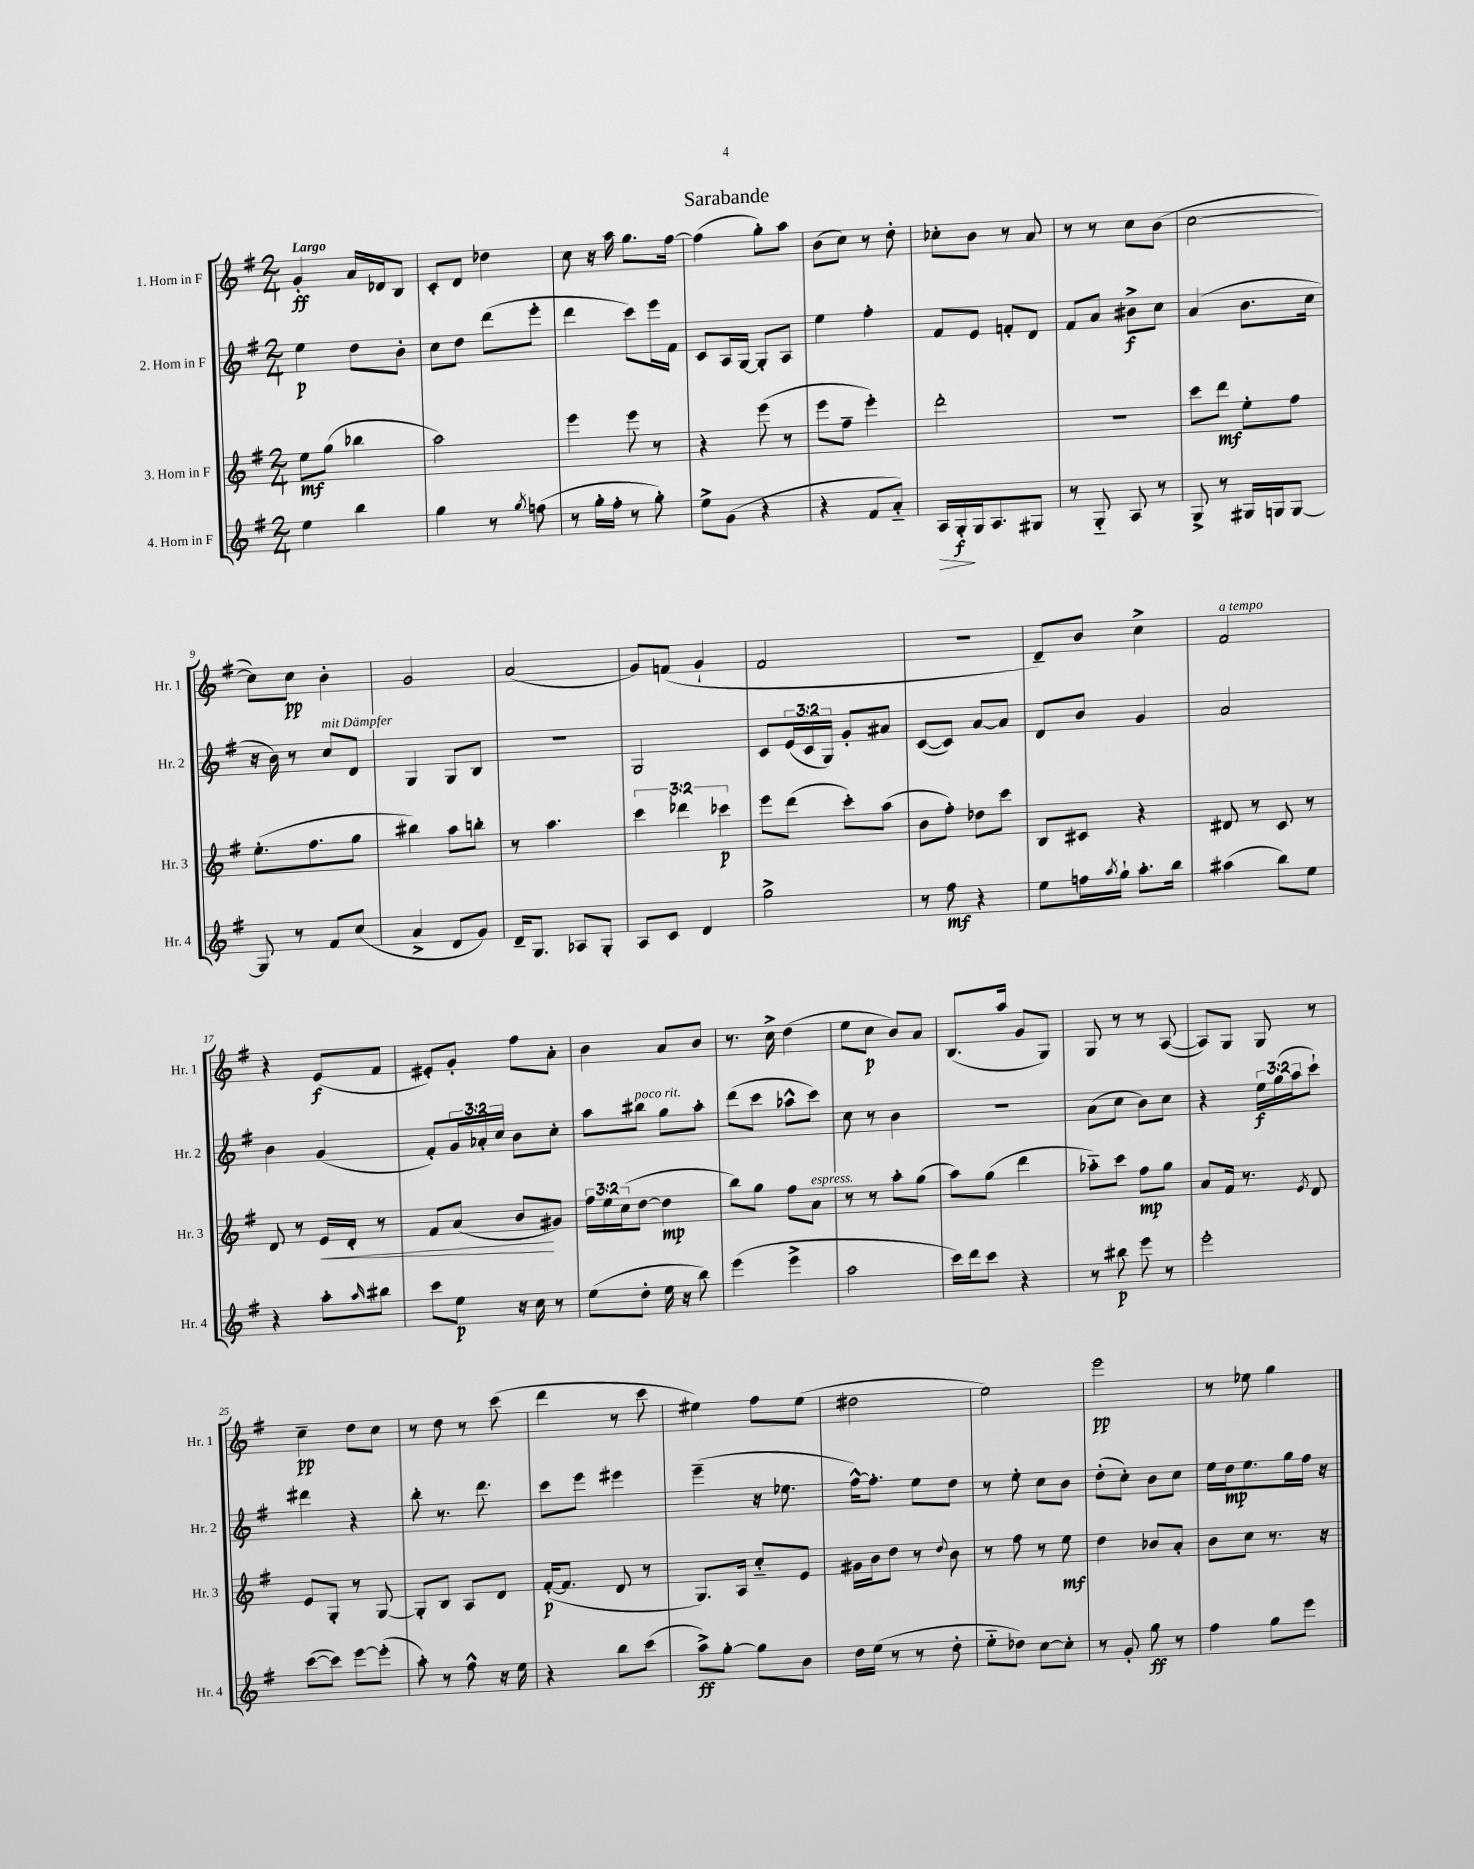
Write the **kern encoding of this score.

**kern	**dynam	**kern	**dynam	**kern	**dynam	**kern	**dynam
*part4	*part4	*part3	*part3	*part2	*part2	*part1	*part1
*staff4	*staff4	*staff3	*staff3	*staff2	*staff2	*staff1	*staff1
*I"4. Horn in F	*	*I"3. Horn in F	*	*I"2. Horn in F	*	*I"1. Horn in F	*
*I'Hr. 4	*	*I'Hr. 3	*	*I'Hr. 2	*	*I'Hr. 1	*
*clefG2	*	*clefG2	*	*clefG2	*	*clefG2	*
*k[f#]	*	*k[f#]	*	*k[f#]	*	*k[f#]	*
*M2/4	*	*M2/4	*	*M2/4	*	*M2/4	*
=1	=1	=1	=1	=1	=1	=1	=1
!	!	!	!	!	!	!LO:TX:a:B:t=Largo	!
4ee\	.	8ee\L	mf	4ee\	p	4g'/	ff
.	.	(8gg\J	.	.	.	.	.
4bb\	.	4bb-X\	.	8dd\L	.	16a/LL	.
.	.	.	.	.	.	16d-X/J	.
.	.	.	.	8b'\J	.	8B/J	.
=2	=2	=2	=2	=2	=2	=2	=2
4gg\	.	2aa\)	.	8cc\L	.	8c'/L	.
.	.	.	.	8dd\J	.	8d/J	.
8r	.	.	.	(8ddd\L	.	4dd-X\	.
8qgg/	.	.	.	.	.	.	.
(8ffn\	.	.	.	8eee'\J	.	.	.
=3	=3	=3	=3	=3	=3	=3	=3
8r	.	4eee\	.	4ddd\	.	8cc\	.
16gg'\LL	.	.	.	.	.	16r	.
16ff#'\JJ	.	.	.	.	.	16aa\	.
8r	.	8eee\	.	8ccc\L)	.	8.gg\L	.
8gg'\)	.	8r	.	16eee\L	.	.	.
.	.	.	.	16f#\JJ	.	[16ff#\Jk	.
=4	=4	=4	=4	=4	=4	=4	=4
8ee^\L	.	4r	.	8c/L	.	(4ff#\]	.
(8g\J	.	.	.	16A/L	.	.	.
.	.	.	.	[16G/JJ	.	.	.
4r	.	(8eee\	.	8G'/L]	.	8gg'\L)	.
.	.	8r	.	8A/J	.	8aa\J	.
=5	=5	=5	=5	=5	=5	=5	=5
4r	.	8eee\L	.	4ee\	.	(8b\L	.
.	.	8ff#~\J	.	.	.	8cc\J)	.
8f#/L	.	4eee'\)	.	4ff#'\	.	8r	.
8a/J)	.	.	.	.	.	8dd'\	.
=6	=6	=6	=6	=6	=6	=6	=6
!	!LO:HP:b	!	!	!	!	!	!
16A/LL	>	2ddd'\	.	8f#/L	.	8cc-X'\L	.
16G'/	f	.	.	.	.	.	.
16G/J	]	.	.	8e/J	.	8b\J	.
8.A/	.	.	.	.	.	.	.
.	.	.	.	8fn'/L	.	8r	.
8G#X/J	.	.	.	8d/J	.	8a/	.
=7	=7	=7	=7	=7	=7	=7	=7
8r	.	2r	.	8f#/L	.	8r	.
8G/	.	.	.	8a/J	.	8r	.
8A/	.	.	.	8b#X^\L	f	8cc\L	.
8r	.	.	.	8cc\J	.	(8b\J	.
=8	=8	=8	=8	=8	=8	=8	=8
8G^/	.	8ccc\L	.	(4a/	.	[2cc\	.
8r	.	8ddd\J	mf	.	.	.	.
16G#X/LL	.	8ee'\L	.	8.b\L	.	.	.
16Gn/J	.	.	.	.	.	.	.
[8G/J	.	8ff#\J	.	.	.	.	.
.	.	.	.	16cc\Jk	.	.	.
!!LO:LB:g=z
=9	=9	=9	=9	=9	=9	=9	=9
8G/]	.	(8.ee'\L	.	16r	.	8cc\L])	.
.	.	.	.	16b\)	.	.	.
8r	.	.	.	8r	.	8cc\J	pp
.	.	8.ff#\	.	.	.	.	.
!	!	!	!	!LO:TX:a:i:t=mit Dämpfer	!	!	!
8f#/L	.	.	.	8cc/L	.	4b'\	.
(8cc/J	.	8gg\J	.	8d/J	.	.	.
=10	=10	=10	=10	=10	=10	=10	=10
4a^/	.	4bb#X\)	.	4G/	.	2g/	.
8d/L	.	8aa\L	.	8G/L	.	.	.
8g/J)	.	8bbn'\J	.	8B/J	.	.	.
=11	=11	=11	=11	=11	=11	=11	=11
16d~/KL	.	8r	.	2r	.	(2a/	.
8.G/J	.	.	.	.	.	.	.
.	.	4.aa\	.	.	.	.	.
8A-X/L	.	.	.	.	.	.	.
8G'/J	.	.	.	.	.	.	.
=12	=12	=12	=12	=12	=12	=12	=12
8A/L	.	6ccc\	.	2G/	.	8g/L)	.
8c/J	.	.	.	.	.	(8fn/J	.
.	.	6ddd-X\	.	.	.	.	.
4d/	.	.	.	.	.	4g`/	.
.	.	6ccc-X\	p	.	.	.	.
=13	=13	=13	=13	=13	=13	=13	=13
2gg^\	.	8eee\L	.	8c/L	.	2f#/	.
.	.	(8ddd\J	.	(24e/L	.	.	.
.	.	.	.	24c/	.	.	.
.	.	.	.	24G/JJ)	.	.	.
.	.	8ccc'\L)	.	8g'/L	.	.	.
.	.	(8aa\J	.	8a#X/J	.	.	.
=14	=14	=14	=14	=14	=14	=14	=14
8r	.	8b\L	.	([8c/L	.	2r	.
8ff#\	mf	8ff#'\J)	.	8c/J])	.	.	.
4r	.	8dd-X\L	.	[8a/L	.	.	.
.	.	8ccc\J	.	8a/J]	.	.	.
=15	=15	=15	=15	=15	=15	=15	=15
8ee\L	.	8B/L	.	8d/L	.	8d~/L)	.
16ffn\L	.	8c#X/J	.	8b/J	.	8b/J	.
8qaa/	.	.	.	.	.	.	.
16gg`\JJ	.	.	.	.	.	.	.
8.aa'\L	.	4r	.	4g/	.	4cc^\	.
16bb\Jk	.	.	.	.	.	.	.
=16	=16	=16	=16	=16	=16	=16	=16
!	!	!	!	!	!	!LO:TX:a:i:t=a tempo	!
(4aa#X\	.	8d#X/	.	2a/	.	2f#/	.
.	.	8r	.	.	.	.	.
8bb\L)	.	8c/	.	.	.	.	.
8ee\J	.	8r	.	.	.	.	.
!!LO:LB:g=z
=17	=17	=17	=17	=17	=17	=17	=17
4r	.	8d/	.	4b\	.	4r	.
.	.	8r	.	.	.	.	.
!	!	!	!LO:HP:b	!	!	!	!
8aa'\L	.	16e/LL	<	(4g/	.	(8e/L	f
.	.	16d'/JJ	.	.	.	.	.
16qqaa/	.	.	.	.	.	.	.
8bb#X\J	.	8r	.	.	.	8f#/J	.
=18	=18	=18	=18	=18	=18	=18	=18
8ccc\L	.	8f#/L	.	8f#'/L)	.	8e#X'/L)	.
8ee\J	p	(8a/J	.	24g/L	.	8g'/J	.
.	.	.	.	24a-X'/	.	.	.
.	.	.	.	24cc/JJ	.	.	.
16r	.	8b/L	.	8b\L	.	8ff#\L	.
16cc\	.	.	.	.	.	.	.
8r	.	8g#X/J)	[	8cc'\J	.	8a'\J	.
=19	=19	=19	=19	=19	=19	=19	=19
(8ee\L	.	24ff#\LL	.	8aa\L	.	4b\	.
.	.	24ee\	.	.	.	.	.
.	.	(24cc\J	.	.	.	.	.
!	!	!	!	!LO:TX:a:i:t=poco rit.	!	!	!
8dd'\J	.	[8dd\J	.	8bb#X\J	.	.	.
16ee\	.	4dd\]	mp	8gg\L	.	8a/L	.
16r	.	.	.	.	.	.	.
8bb\)	.	.	.	8aa'\J	.	8b/J	.
=20	=20	=20	=20	=20	=20	=20	=20
(4eee\	.	8bb\L)	.	(8ddd\L	.	8.r	.
.	.	8gg\J	.	8ccc\J	.	.	.
.	.	.	.	.	.	16cc^\	.
4eee^\	.	8ff#\L	.	8aa-X^^\L	.	(4dd\	.
!	!	!LO:TX:a:i:t=espress.	!	!	!	!	!
.	.	8a\J	.	8ccc\J)	.	.	.
=21	=21	=21	=21	=21	=21	=21	=21
2aa\	.	8r	.	8cc\	.	8ee\L	.
.	.	8r	.	8r	.	8cc\J	p
.	.	8aa'\L	.	4b\	.	8b/L)	.
.	.	(8gg\J	.	.	.	8a/J	.
=22	=22	=22	=22	=22	=22	=22	=22
16ccc\LL)	.	8aa\L)	.	2r	.	(8.B/L	.
16ddd\J	.	.	.	.	.	.	.
8ccc\J	.	(8gg\J	.	.	.	.	.
.	.	.	.	.	.	16aa/Jk	.
4r	.	4ddd\	.	.	.	8g/L	.
.	.	.	.	.	.	8G/J)	.
=23	=23	=23	=23	=23	=23	=23	=23
8r	.	8aa-X\L)	.	(8a\L	.	8G/	.
8bb#X\	p	8ccc\J	.	8cc\J	.	8r	.
8eee\	.	8ff#\L	mp	8b\L)	.	8r	.
8r	.	8gg\J	.	8cc\J	.	([8A/	.
=24	=24	=24	=24	=24	=24	=24	=24
2eee'\	.	8a/L	.	4r	.	8A/L])	.
.	.	16f#/Jk	.	.	.	8G/J	.
.	.	8.r	.	.	.	.	.
.	.	.	.	24ee\LL	f	8G/	.
.	.	.	.	(24gg\	.	.	.
.	.	.	.	24aa\J	.	.	.
.	.	8qe/	.	.	.	.	.
.	.	8d/	.	8ccc`\J)	.	8r	.
!!LO:LB:g=z
=25	=25	=25	=25	=25	=25	=25	=25
([8ccc\L	.	8e/L	.	4ddd#X\	.	4cc~\	pp
8ccc\J])	.	8G'/J	.	.	.	.	.
[8eee\L	.	8r	.	4r	.	8dd\L	.
(8eee'\J]	.	[8G/	.	.	.	8cc\J	.
=26	=26	=26	=26	=26	=26	=26	=26
8aa'\)	.	8G'/L]	.	8bb'\	.	8r	.
8r	.	8B/J	.	8.r	.	8dd\	.
8ff#^^\	.	8A/L	.	.	.	8r	.
.	.	.	.	8.ddd\	.	.	.
16r	.	8d/J	.	.	.	(8ccc\	.
16ee\	.	.	.	.	.	.	.
=27	=27	=27	=27	=27	=27	=27	=27
4r	.	([16f#'/KL	p	8ccc\L	.	4ddd\	.
.	.	8.f#/J]	.	.	.	.	.
.	.	.	.	8eee\J	.	.	.
8bb\L	.	8d/	.	4eee#X\	.	8r	.
(8ccc\J	.	8r	.	.	.	8ccc\	.
=28	=28	=28	=28	=28	=28	=28	=28
8aa^\L)	ff	8.G/L)	.	(4eee~\	.	4ee#X\)	.
[8gg'\J	.	.	.	.	.	.	.
.	.	16A/Jk	.	.	.	.	.
8gg\L]	.	8cc/L	.	16r	.	8ff#\L	.
.	.	.	.	8.ee-X\	.	.	.
8b\J	.	8e/J	.	.	.	(8ee#\J	.
=29	=29	=29	=29	=29	=29	=29	=29
16dd\LL	.	16g#X\LL	.	[16ff#^^\KL)	.	2dd#X\	.
(16ee\JJ	.	16b\J	.	8.ff#'\J]	.	.	.
8r	.	8dd\J	.	.	.	.	.
8r	.	8r	.	8ee\L	.	.	.
.	.	8qqdd/	.	.	.	.	.
8dd'\	.	8b\	.	8dd\J	.	.	.
=30	=30	=30	=30	=30	=30	=30	=30
8ee\L	.	8r	.	8r	.	2ee\)	.
8dd-X\J)	.	8ff#\	.	8ee'\	.	.	.
[8cc\L	.	8r	.	8cc\L	.	.	.
8cc'\J]	.	8ee\	mf	8b\J	.	.	.
=31	=31	=31	=31	=31	=31	=31	=31
8r	.	4dd\	.	(8dd'\L	.	2eee\	pp
8g'/	.	.	.	8cc'\J)	.	.	.
8gg\	ff	8b-X/L	.	8b\L	.	.	.
8r	.	8a'/J	.	8cc\J	.	.	.
=32	=32	=32	=32	=32	=32	=32	=32
4ff#\	.	8b\L	.	16ee\LL	.	8r	.
.	.	.	.	16dd\J	mp	.	.
.	.	8cc\J	.	8.ee\	.	8ee-X\	.
8gg\L	.	8.r	.	.	.	4gg\	.
.	.	.	.	16gg\L	.	.	.
8eee\J	.	.	.	16ff#\JJ	.	.	.
.	.	16r	.	16r	.	.	.
==	==	==	==	==	==	==	==
*-	*-	*-	*-	*-	*-	*-	*-
